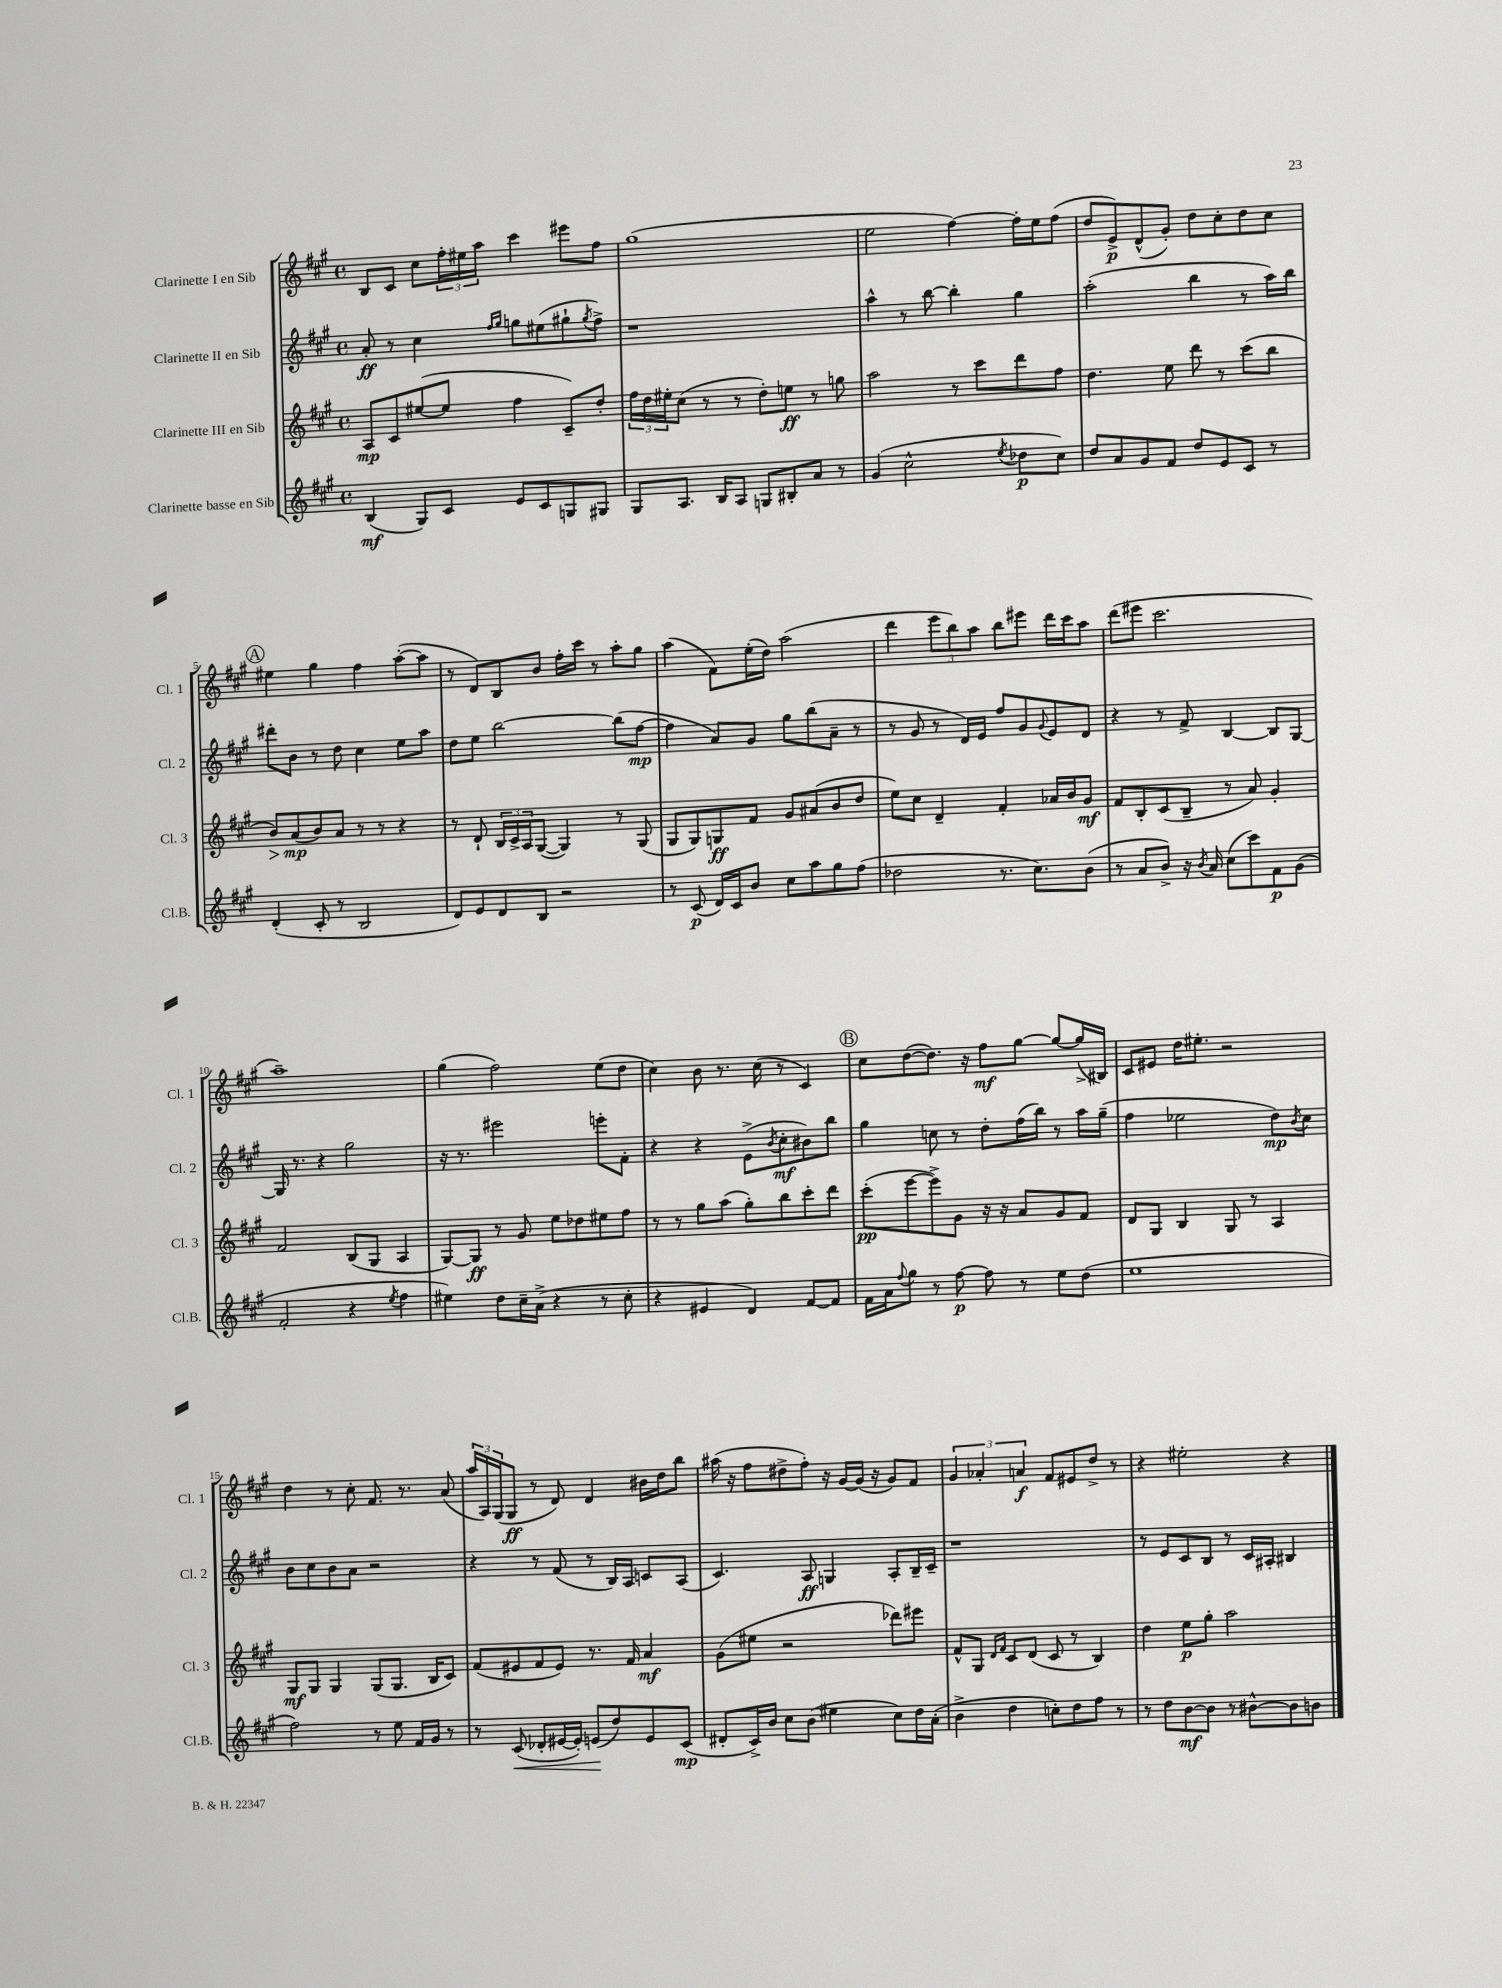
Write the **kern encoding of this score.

**kern	**dynam	**kern	**dynam	**kern	**dynam	**kern	**dynam
*part4	*part4	*part3	*part3	*part2	*part2	*part1	*part1
*staff4	*staff4	*staff3	*staff3	*staff2	*staff2	*staff1	*staff1
*I"Clarinette basse en Sib	*	*I"Clarinette III en Sib	*	*I"Clarinette II en Sib	*	*I"Clarinette I en Sib	*
*I'Cl.B.	*	*I'Cl. 3	*	*I'Cl. 2	*	*I'Cl. 1	*
*clefG2	*	*clefG2	*	*clefG2	*	*clefG2	*
*k[f#c#g#]	*	*k[f#c#g#]	*	*k[f#c#g#]	*	*k[f#c#g#]	*
*M4/4	*	*M4/4	*	*M4/4	*	*M4/4	*
*met(c)	*	*met(c)	*	*met(c)	*	*met(c)	*
=1	=1	=1	=1	=1	=1	=1	=1
(4B/	mf	8A/L	mp	8a'/	ff	8B/L	.
.	.	8c#/	.	8r	.	8c#/J	.
8G#/L)	.	([8ee#X/	.	4cc#\	.	8cc#\L	.
8c#/J	.	8ee#/J]	.	.	.	24ff#'\L	.
.	.	.	.	.	.	24ee#X\	.
.	.	.	.	.	.	24aa\JJ	.
.	.	.	.	16qqff#/LL	.	.	.
.	.	.	.	16qqgg#/JJ	.	.	.
8e/L	.	4ff#\	.	8ggn\L	.	4ccc#\	.
8c#/	.	.	.	(8ee#X\	.	.	.
8Gn/	.	8c#~/L)	.	8gg#X`\	.	8eee#X\L	.
.	.	.	.	8qgg#/	.	.	.
8G#X/J	.	8dd'/J	.	8ff#^\J)	.	8ff#\J	.
=2	=2	=2	=2	=2	=2	=2	=2
8G#/L	.	24ff#\LL	.	1r	.	(1gg#	.
.	.	24dd\	.	.	.	.	.
.	.	24ee#X'\J	.	.	.	.	.
8.A/J	.	(8cc#\J	.	.	.	.	.
.	.	8r	.	.	.	.	.
16B/KL	.	.	.	.	.	.	.
8A/J	.	8r	.	.	.	.	.
8Gn/L	.	8dd'\L)	.	.	.	.	.
8B#X'/	.	8een\J	ff	.	.	.	.
8a/J	.	8r	.	.	.	.	.
8r	.	8ggn\	.	.	.	.	.
=3	=3	=3	=3	=3	=3	=3	=3
(4g#/	.	2aa\	.	4aa^^\	.	2ee\	.
2cc#^^\	.	.	.	8r	.	.	.
.	.	.	.	[8bb\	.	.	.
.	.	8r	.	4bb'\]	.	[4ff#\)	.
.	.	8ccc#\L	.	.	.	.	.
8qee/	.	.	.	.	.	.	.
8dd-X\L	p	8ddd\	.	4gg#\	.	16ff#'\LL]	.
.	.	.	.	.	.	16ee\J	.
8cc#\J)	.	8ff#\J	.	.	.	(8ff#\J	.
=4	=4	=4	=4	=4	=4	=4	=4
8dd/L	.	4.dd\	.	(2aa'\	.	8dd/L	.
8a/	.	.	.	.	.	8e^/)	p
8g#/	.	.	.	.	.	(8d^^/	.
8f#/J	.	8ee\	.	.	.	8g#'/J)	.
8dd/L	.	8ddd\	.	4bb\	.	8dd\L	.
8e/	.	8r	.	.	.	8cc#'\	.
8c#/J	.	(8ccc#\L	.	8r	.	8dd\	.
8r	.	8bb\J	.	16aa\LL)	.	8cc#\J	.
.	.	.	.	16bb\JJ	.	.	.
!!LO:LB:g=z
!!LO:REH:place=s1:t=A
=5	=5	=5	=5	=5	=5	=5	=5
!	!	!	!LO:HP:b	!	!	!	!
(4d'/	.	8b/L)	>	8ddd#X'\L	.	4ee#X\	.
.	.	(8a/	mp	8b\J	.	.	.
8c#'/	.	8b/)	]	8r	.	4gg#\	.
8r	.	8a/J	.	8dd\	.	.	.
2B/	.	8r	.	4cc#\	.	4ff#\	.
.	.	8r	.	.	.	.	.
.	.	4r	.	8ee\L	.	([8aa'\L	.
.	.	.	.	8aa\J	.	8aa\J]	.
=6	=6	=6	=6	=6	=6	=6	=6
8d/L)	.	8r	.	8dd\L	.	8r	.
8e/	.	8d`/	.	8ee\J	.	8d/L)	.
8d/	.	24B/LL	.	[2bb\	.	8B/	.
.	.	24c#^/	.	.	.	.	.
.	.	24A/J	.	.	.	.	.
8B/J	.	([8G#/J	.	.	.	8b/J	.
2r	.	4G#/])	.	.	.	16ff#'\LL	.
.	.	.	.	.	.	16ccc#\JJ	.
.	.	.	.	.	.	8r	.
.	.	8r	.	(8bb\L]	.	8aa'\L	.
.	.	(8G#/	.	[8ff#\J	mp	8gg#\J	.
=7	=7	=7	=7	=7	=7	=7	=7
8r	.	8G#/L	.	4ff#\]	.	(4aa\	.
(8c#/	p	8G#/)	.	.	.	.	.
16d/LL)	.	8Gn/	ff	8a/L)	.	8f#\L)	.
16c#/J	.	.	.	.	.	.	.
8b/J	.	8f#/J	.	8g#/J	.	(16ee'\L	.
.	.	.	.	.	.	16dd\JJ)	.
8cc#\L	.	8g#/L	.	8gg#\L	.	(2aa\	.
8aa\	.	(8a#X/	.	(8bb\	.	.	.
8gg#\	.	8b/	.	8a~\J	.	.	.
(8ff#\J	.	8dd/J	.	8r	.	.	.
=8	=8	=8	=8	=8	=8	=8	=8
2dd-X\	.	8ee\L)	.	8r	.	4ddd\	.
.	.	8cc#\J	.	8g#/	.	.	.
.	.	4d~/	.	8r	.	12eee\L	.
.	.	.	.	.	.	12bb\)	.
.	.	.	.	16d/LL)	.	.	.
.	.	.	.	.	.	12aa\J	.
.	.	.	.	16e/JJ	.	.	.
8.r	.	4f#'/	.	8ff#/L	.	8bb\L	.
.	.	.	.	8g#/	.	8eee#X\J	.
8.cc#\L)	.	.	.	.	.	.	.
.	.	.	.	8qqg#/	.	.	.
.	.	16a-X/LL	.	8e/	.	16ddd\LL	.
.	.	16b/J	.	.	.	16ccc#\J	.
(8b\J	.	8g#/J	mf	8d/J	.	8aa\J	.
=9	=9	=9	=9	=9	=9	=9	=9
8r	.	8f#/L	.	4r	.	(8ddd\L	.
8a/L	.	8B'/	.	.	.	8eee#X\J	.
8b^/J)	.	(8c#/	.	8r	.	2.ccc#\	.
16r	.	8B~/J	.	8f#^/	.	.	.
8qb/	.	.	.	.	.	.	.
16a/	.	.	.	.	.	.	.
(8cc#\L	.	8r	.	[4B/	.	.	.
8ccc#\)	.	8a/)	.	.	.	.	.
8f#\	p	4g#'/	.	8B/L]	.	.	.
(8g#\J	.	.	.	[8G#/J	.	.	.
!!LO:LB:g=z
=10	=10	=10	=10	=10	=10	=10	=10
2f#'/	.	2f#/	.	16G#/]	.	1aa~)	.
.	.	.	.	8.r	.	.	.
.	.	.	.	4r	.	.	.
4r	.	(8B/L	.	2gg#\	.	.	.
.	.	8G#/J	.	.	.	.	.
8qee/	.	.	.	.	.	.	.
4ff#\	.	4A/	.	.	.	.	.
=11	=11	=11	=11	=11	=11	=11	=11
4ee#X\)	.	[8G#/L)	.	16r	.	(4gg#\	.
.	.	.	.	8.r	.	.	.
.	.	8G#/J]	ff	.	.	.	.
8dd\L	.	8r	.	2eee#X\	.	2ff#\)	.
16cc#~\L	.	8g#/	.	.	.	.	.
(16a^\JJ	.	.	.	.	.	.	.
4r	.	8ee\L	.	.	.	.	.
.	.	8dd-X\	.	.	.	.	.
8r	.	8ee#X\	.	8eeen'\L	.	(8ee\L	.
8cc#'\	.	8ff#\J	.	8f#'\J	.	8dd\J	.
=12	=12	=12	=12	=12	=12	=12	=12
4r	.	8r	.	4r	.	4cc#\)	.
.	.	8r	.	.	.	.	.
4e#X/	.	8gg#\L	.	4r	.	8b\	.
.	.	(8aa\J	.	.	.	8.r	.
4d/)	.	8gg#'\L)	.	(8e^\L	.	.	.
.	.	.	.	.	.	(16cc#\	.
.	.	.	.	8qb/	.	.	.
.	.	8bb\	.	8cc#'\	mf	8r	.
[8f#/L	.	8ccc#'\	.	8b#X\)	.	4c#/)	.
8f#/J]	.	8ddd\J	.	8bb\J	.	.	.
!!LO:REH:place=s1:t=B
=13	=13	=13	=13	=13	=13	=13	=13
16f#\LL	.	(8ccc#'\L	pp	4gg#\	.	8cc#\L	.
16a\J	.	.	.	.	.	.	.
8qqff#/	.	.	.	.	.	.	.
8gg#\J	.	[8eee\	.	.	.	([8dd\	.
8r	.	8eee^\])	.	8ccn\	.	8.dd\J])	.
[8ff#\	p	8g#\J	.	8r	.	.	.
.	.	.	.	.	.	16r	.
8ff#\]	.	16r	.	8dd'\L	.	8ff#\L	mf
.	.	16r	.	.	.	.	.
8r	.	8a/L	.	(16ff#\L	.	[8gg#\J	.
.	.	.	.	16bb\JJ)	.	.	.
8ee\L	.	8g#/	.	8r	.	8gg#/L_	.
(8dd\J	.	8f#/J	.	16aa\LL	.	(16gg#^/L]	.
.	.	.	.	(16gg#~\JJ	.	16B#X/JJ)	.
=14	=14	=14	=14	=14	=14	=14	=14
1ee	.	8d/L	.	4ff#\	.	8c#/L	.
.	.	8G#/J	.	.	.	8e#X/J	.
.	.	4B/	.	2ee-X\	.	16dd\KL	.
.	.	.	.	.	.	8.ee#X'\J	.
.	.	8G#/	.	.	.	2r	.
.	.	8r	.	.	.	.	.
.	.	4A/	.	8dd\L)	mp	.	.
.	.	.	.	8qb/	.	.	.
.	.	.	.	8cc#\J	.	.	.
!!LO:LB:g=z
=15	=15	=15	=15	=15	=15	=15	=15
2ff#\)	.	8G#/L	mf	8b\L	.	4dd\	.
.	.	8G#/J	.	8cc#\	.	.	.
.	.	4G#/	.	8b\	.	8r	.
.	.	.	.	8a\J	.	8cc#'\	.
8r	.	(8G#/L	.	2r	.	8.f#/	.
8ee\	.	8.G#/J	.	.	.	.	.
.	.	.	.	.	.	8.r	.
16f#/LL	.	.	.	.	.	.	.
16g#/JJ	.	16B/KL	.	.	.	.	.
8r	.	8c#/J)	.	.	.	(8a/	.
=16	=16	=16	=16	=16	=16	=16	=16
8r	.	(8f#/L	.	4r	.	24aa/LL	.
.	.	.	.	.	.	24A/)	.
.	.	.	.	.	.	(24G#/J	.
!	!LO:HP:b	!	!	!	!	!	!
(8c#/	<	8e#X/	.	.	.	8G#/J	ff
8d-X'/L	.	8f#/	.	8r	.	8r	.
[16e#X/L	.	8e#/J)	.	(8f#/	.	8d/)	.
16e#'/JJ])	.	.	.	.	.	.	.
(8en/L	.	8.r	.	8r	.	4d/	.
8dd/)	[	.	.	16B/LL)	.	.	.
.	.	16f#/	.	16A/JJ	.	.	.
8e/	.	4a/	mf	8cn/L	.	16b#X\LL	.
.	.	.	.	.	.	16dd\J	.
(8c#/J	mp	.	.	(8A/J	.	8bb\J	.
=17	=17	=17	=17	=17	=17	=17	=17
8d#X'/L	.	(8g#\L	.	4.c#/)	.	(16aa#X\	.
.	.	.	.	.	.	16r	.
16c#^/L)	.	8ee#X\J	.	.	.	8ff#\L	.
16b/JJ	.	.	.	.	.	.	.
8cc#\L	.	2r	.	.	.	8dd#X^\	.
(8b\J	.	.	.	8A/	ff	8ff#'\J)	.
4ee#X\	.	.	.	4Gn/	.	16r	.
.	.	.	.	.	.	[16g#/LL	.
.	.	.	.	.	.	(16g#/JJ]	.
.	.	.	.	.	.	16r	.
8cc#\L)	.	8ddd-X\L)	.	8A'/L	.	8g#/L)	.
16dd\L	.	8eee#X\J	.	16B~/L	.	8f#/J	.
(16a'\JJ	.	.	.	16c#~/JJ	.	.	.
=18	=18	=18	=18	=18	=18	=18	=18
4b^\	.	8f#^^/L	.	1r	.	6g#/	.
.	.	8G#/J	.	.	.	.	.
.	.	.	.	.	.	6a-X'/	.
.	.	16qqd/LL	.	.	.	.	.
.	.	16qqf#/JJ	.	.	.	.	.
4dd\	.	8c#/L	.	.	.	.	.
.	.	.	.	.	.	6an/	f
.	.	(8d/J	.	.	.	.	.
8ccn'\L)	.	8c#/	.	.	.	8f#/L	.
8dd\	.	8r	.	.	.	8e#X/	.
8ff#\J	.	4B/)	.	.	.	8dd^/J	.
8r	.	.	.	.	.	8r	.
=19	=19	=19	=19	=19	=19	=19	=19
8r	.	4dd\	.	8r	.	4r	.
8dd\L	.	.	.	8e/L	.	.	.
[8b\	mf	8ee\L	p	8c#/	.	2ee#X'\	.
8b\J]	.	8gg#'\J	.	8B/J	.	.	.
8r	.	2aa\	.	8r	.	.	.
[8b#X^^\L	.	.	.	16c#/LL	.	.	.
.	.	.	.	16A#X'/JJ	.	.	.
8b#\]	.	.	.	4B#X/	.	4r	.
8bn\J	.	.	.	.	.	.	.
==	==	==	==	==	==	==	==
*-	*-	*-	*-	*-	*-	*-	*-
